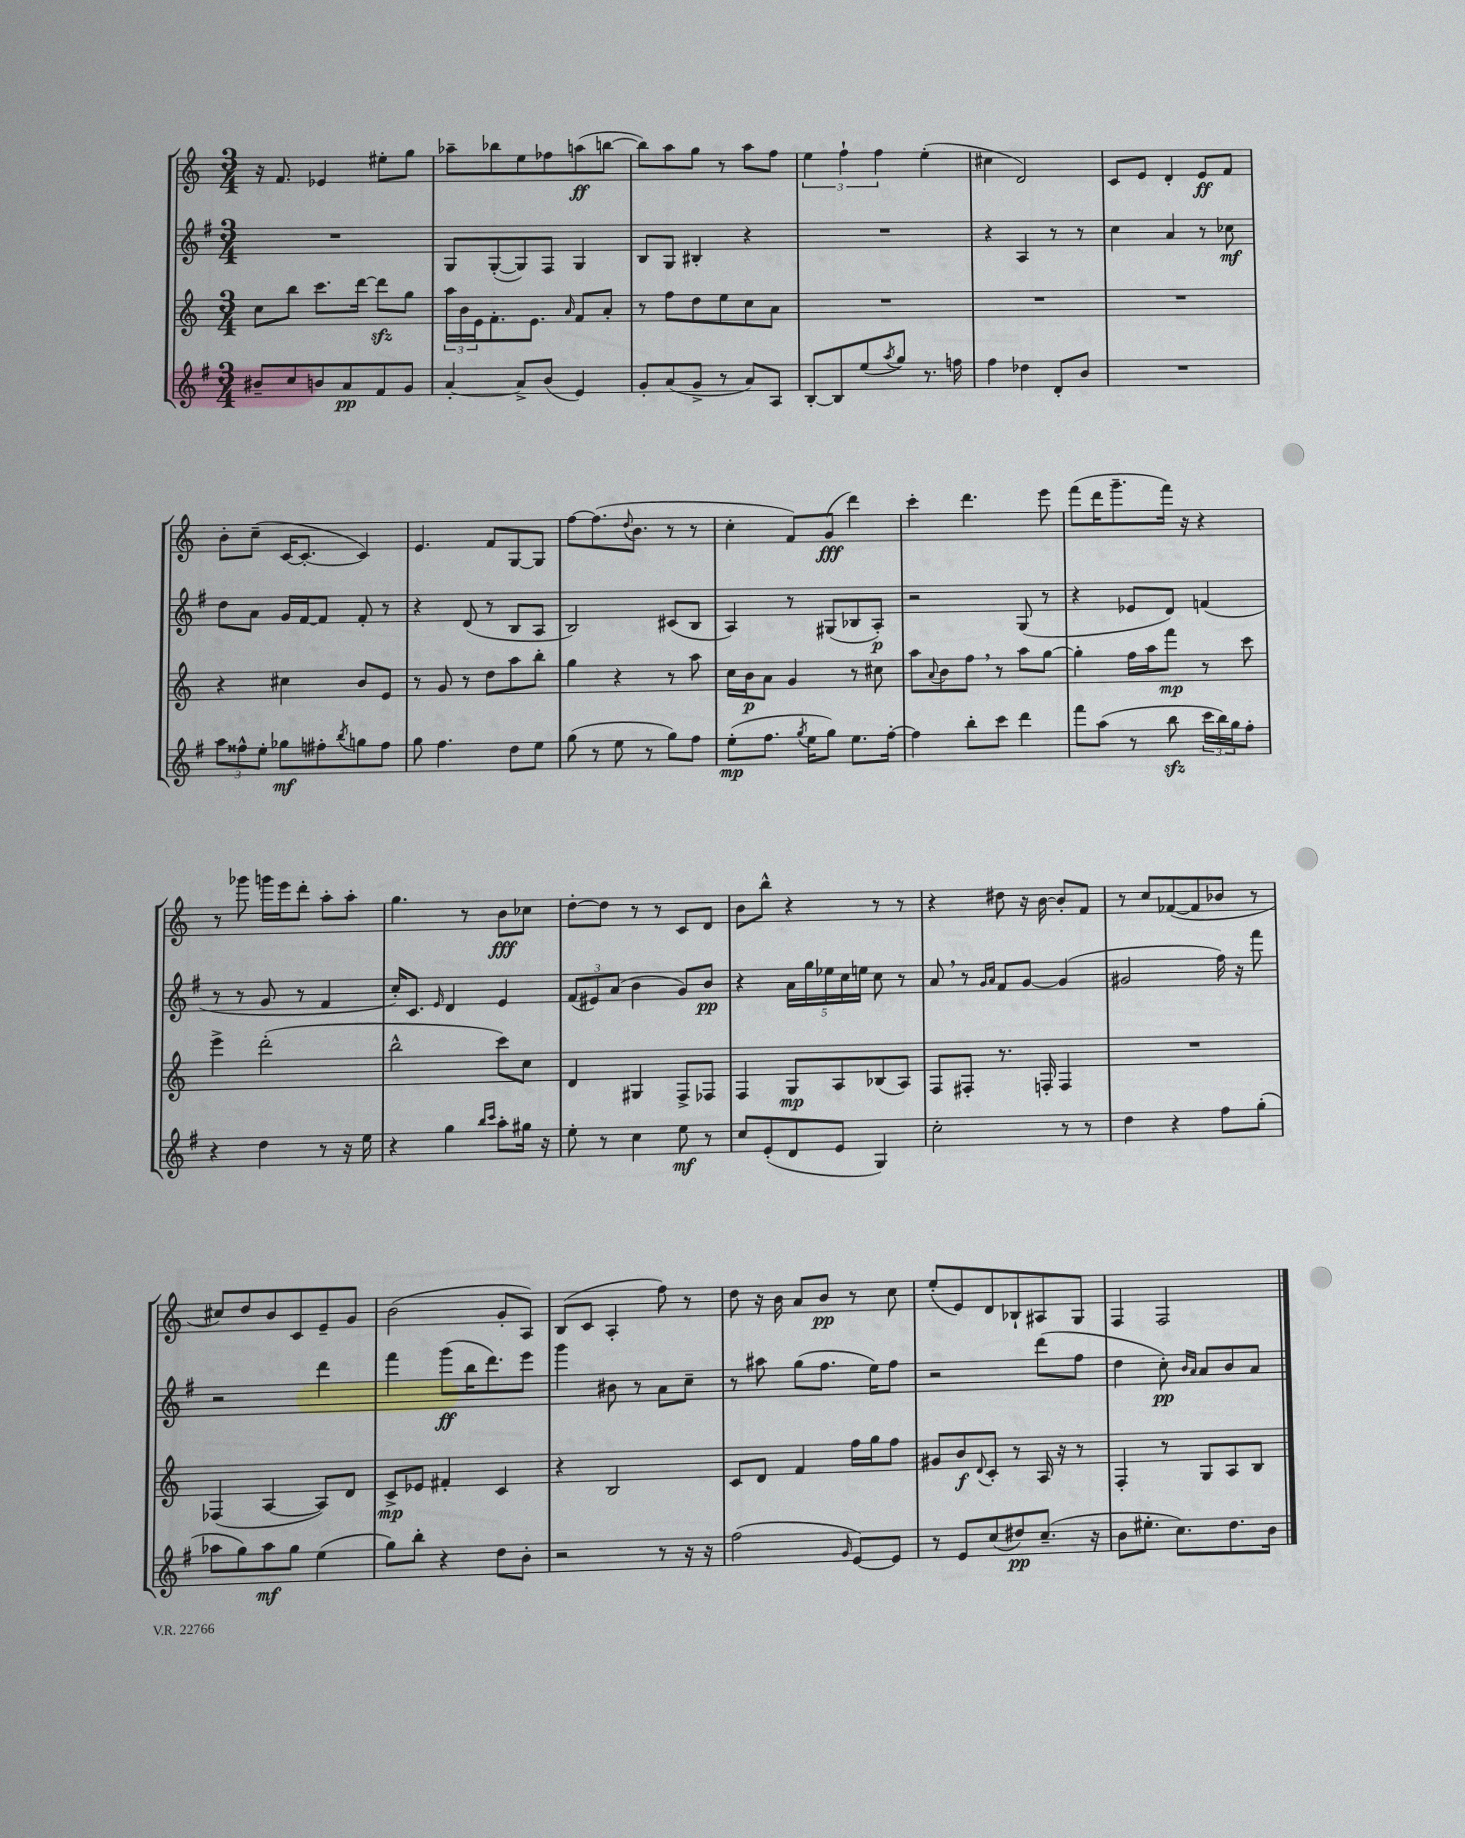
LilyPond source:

<<
\new StaffGroup <<
\new Staff = "s0" {
    \clef treble \key c \major \numericTimeSignature \time 3/4
    r16 f'8. ees'4 eis''8-. g''8 |
    aes''8-- bes''8 e''8 fes''8 a''8\ff( b''8~ |
    b''8) a''8 g''8 r8 a''8 f''8 |
    \tuplet 3/2 { e''4 f''4-! f''4 } e''4-.( |
    cis''4 d'2) |
    c'8 e'8 d'4-. e'8\ff f'8 |
    b'8-. c''8--( c'16~ c'8.~-. c'4) |
    e'4. f'8 g8~ g8 |
    f''8~ f''8.( \appoggiatura { d''8 } b'8. r8 r8 |
    c''4-. f'8) g'8\fff( d'''4) |
    c'''4-. d'''4. e'''8 |
    f'''8( d'''16 g'''8.-- f'''16) r16 r4 |
    r8 ges'''8 g'''16 e'''16 d'''8-. a''8-. a''8-. |
    g''4. r8 b'8\fff ces''8 |
    d''8~-. d''8 r8 r8 c'8 d'8 |
    b'8 b''8-^ r4 r8 r8 |
    r4 dis''8 r16 b'16~ b'8-. f'8 |
    r8 c''8 fes'8~( fes'8 bes'8 r8 |
    cis''8) d''8 b'8 c'8 e'8-- g'8 |
    b'2( g'8-. a8) |
    b8( c'8 a4-. f''8) r8 |
    d''8 r16 b'16 a'8 b'8\pp r8 c''8 |
    e''8-.( e'8) d'8 bes8-! ais8 g8 |
    f4 f2 \bar "|." |
}
\new Staff = "s1" {
    \clef treble \key g \major \numericTimeSignature \time 3/4
    R2. |
    g8 g8~-.( g8) fis8 g4 |
    b8 g8 bis4-. r4 |
    R2. |
    r4 a4 r8 r8 |
    c''4 a'4 r8 ces''8\mf |
    d''8 a'8 g'16 fis'16~ fis'8 fis'8-. r8 |
    r4 d'8( r8 b8 a8 |
    b2) cis'8( b8 |
    a4) r8 gis8( bes8 a8-.\p) |
    r2 g8( r8 |
    r4 ees'8 d'8) f'4( |
    r8 r8 g'8 r8 fis'4 |
    c''16-.) c'8. \grace { e'16 } d'4 e'4 |
    \tuplet 3/2 { fis'8( eis'8) a'8( } b'4 g'8) b'8\pp |
    r4 \tuplet 5/4 { a'16 g''16 ees''16 c''16 e''16 } c''8 r8 |
    a'8 \breathe r8 \grace { g'16 a'16 } fis'8 g'8~ g'4( |
    gis'2 fis''16) r16 fis'''8 |
    r2 d'''4 |
    fis'''4 g'''8\ff( b''16 d'''8.) e'''8 |
    g'''4 bis'8 r8 a'8 c''8-- |
    r8 ais''8 g''8( fis''8. e''16) fis''8 |
    r2 d'''8( fis''8 |
    d''4 c''8-.\pp) \grace { b'16 a'16 } a'8 b'8 a'8 \bar "|." |
}
\new Staff = "s2" {
    \clef treble \key c \major \numericTimeSignature \time 3/4
    c''8 b''8 c'''8. d'''16~ d'''8\sfz g''8 |
    \tuplet 3/2 { a''16 b'16 e'16 } f'8.-. e'8. \grace { a'16 } f'8 a'8-. |
    r8 f''8 d''8 e''8 c''8 a'8 |
    R2. |
    R2. |
    R2. |
    r4 cis''4 b'8 e'8 |
    r8 g'8 r8 d''8 a''8 b''8-. |
    g''4 r4 r8 a''8 |
    c''16 b'16\p a'8 g'4 r8 cis''8 |
    a''8 \appoggiatura { a'8 } b'8 f''8 \breathe r8 a''8 g''8~ |
    g''4-. f''16 a''16 f'''8\mp r8 c'''8 |
    e'''4-> d'''2-.( |
    b''2-^ c'''8) c''8 |
    d'4 gis4 f8-> fes8 |
    f4 g8\mp a8 bes8( a8) |
    f8 fis8-. r8. f16-. f4 |
    R2. |
    fes4( a4~ a8) d'8 |
    c'8->\mp ees'8 fis'4-. c'4 |
    r4 b2 |
    c'8 d'8 f'4 f''16 g''16 f''8 |
    gis'8 b'8\f \appoggiatura { d'8 } c'8-. r8 a16 r16 r8 |
    f4-. r8 g8 a8 b8 \bar "|." |
}
\new Staff = "s3" {
    \clef treble \key g \major \numericTimeSignature \time 3/4
    bis'8-- c''8 b'8 a'8\pp fis'8 g'8 |
    a'4~-. a'8-> b'8( e'4) |
    g'8-. a'8( g'8-> r8 a'8) a8 |
    b8~-. b8 e''8( \acciaccatura { a''8 } g''8) r8. f''16 |
    fis''4 des''4 d'8-. b'8 |
    R2. |
    \tuplet 3/2 { a''8 fisis''8-^ e''8-. } ges''8\mf fis''8-. \acciaccatura { b''8 } g''8 fis''8 |
    g''8 fis''4. d''8 e''8 |
    g''8( r8 e''8 r8 g''8) fis''8 |
    e''8-.\mp( fis''8. \acciaccatura { g''8 } e''16 g''8) e''8. fis''16~-. |
    fis''4 b''8-. c'''8 d'''4 |
    fis'''8 a''8( r8 b''8\sfz \tuplet 3/2 { c'''16 b''16) g''16 } fis''8-. |
    r4 d''4 r8 r16 e''16 |
    r4 g''4 \grace { b''16 c'''16 } a''8-. gis''16 r16 |
    e''8-. r8 c''4 e''8\mf r8 |
    c''8 e'8-.( d'8 e'8 g4) |
    c''2-. r8 r8 |
    d''4 r4 fis''8 g''8-.( |
    aes''8 g''8) aes''8\mf g''8 e''4( |
    g''8) b''8-. r4 d''8 b'8-. |
    r2 r8 r16 r16 |
    fis''2( \grace { g'16 } e'8~) e'8 |
    r8 e'8 c''8( dis''8\pp) c''8.--( r16 |
    b'8 eis''8.-. c''8.) d''8. b'16 \bar "|." |
}
>>
>>
\layout { \context { \Score \remove "Bar_number_engraver" } }
